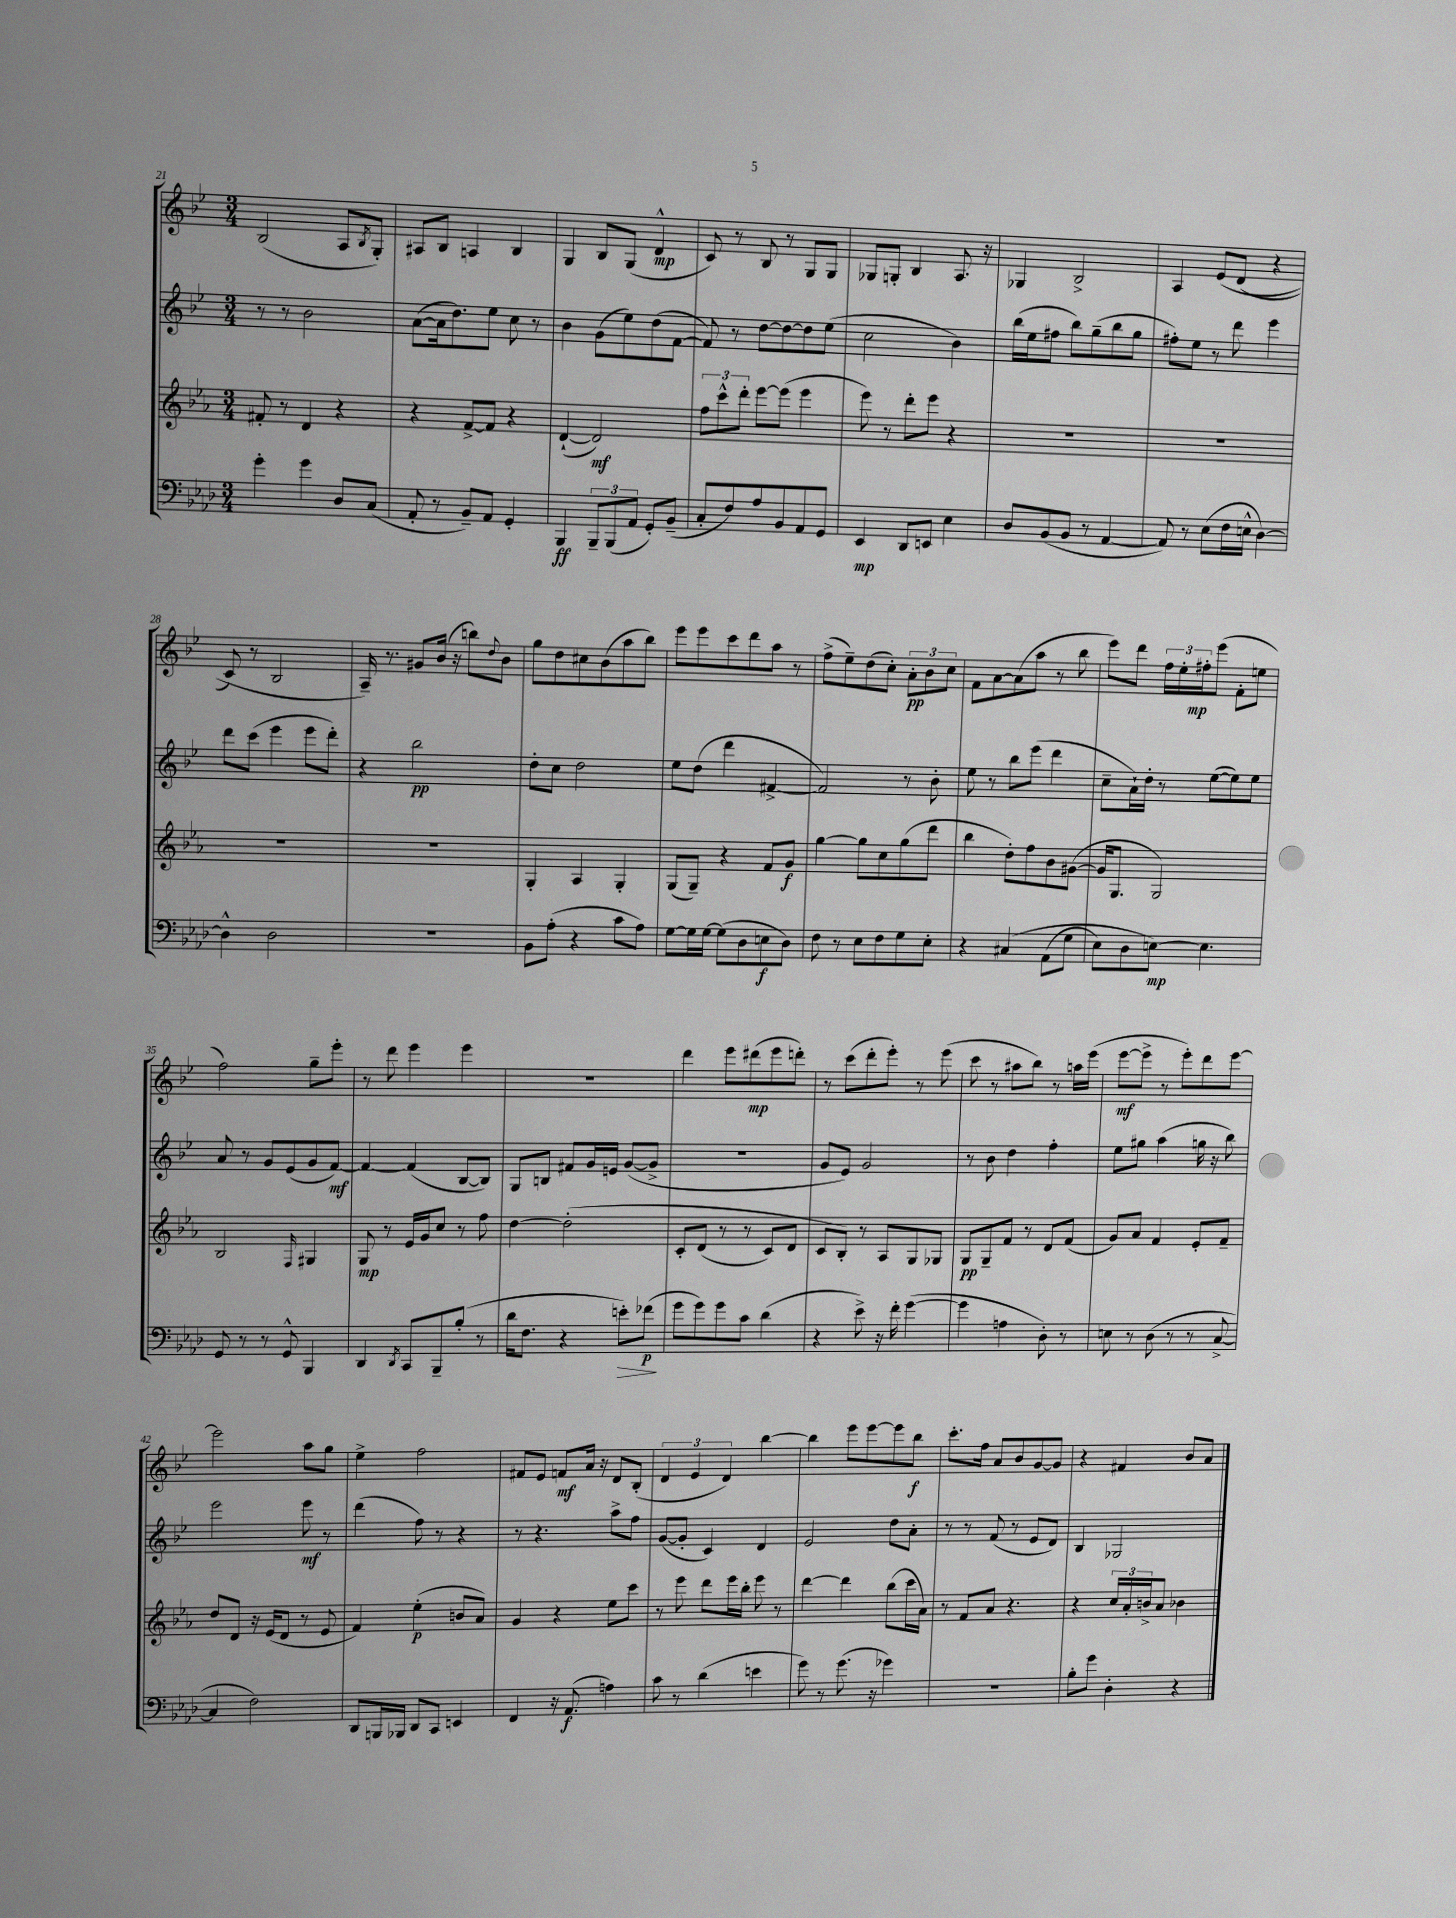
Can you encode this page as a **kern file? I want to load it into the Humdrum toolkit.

**kern	**kern	**kern	**kern
*staff4	*staff3	*staff2	*staff1
*clefF4	*clefG2	*clefG2	*clefG2
*k[b-e-a-d-]	*k[b-e-a-]	*k[b-e-]	*k[b-e-]
*M3/4	*M3/4	*M3/4	*M3/4
4g'\	8f#'/	8r	(2B-/
.	8r	8r	.
4g\	4d/	2b-\	.
8D-/L	4r	.	8A/L
.	.	.	8qB-/
(8C/J	.	.	8G'/J)
=	=	=	=
8AA-'/	4r	([8a\L	8A#/L
8r	.	16a\]k	8B-/J
.	.	8.dd\)	.
8BB-~/L)	[8f^/L	.	4A/
8AA-/J	8f/]J	8ee-\J	.
4GG'/	4r	8cc\	4B-/
.	.	8r	.
=	=	=	=
4BBB-/	([4d`/	4b-\	4G/
12BBB-~/L	2d/])	(8g\L	8B-/L
(12BBB-/	.	.	.
.	.	8ee-\)	(8G/J
12AA-/J	.	.	.
8GG'/L)	.	(8dd\	4d^^/
(8BB-~/J	.	[8f\J	.
=	=	=	=
8C'/L	12ff\L	8f/])	8c/)
.	12ccc^^\	.	.
8F/)	.	8r	8r
.	12ddd'\J	.	.
8A-/	[8eee-\L	[8dd\L	8B-/
8BB-/	(8eee-\]J	8dd\_	8r
8AA-/	4eee-\	8dd\]	8G/L
8GG/J	.	(8ee-\J	8G/J
=	=	=	=
4EE-/	8eee-\)	2cc\	8G-/L
.	8r	.	8G'/J
8DD-/L	8ddd'\L	.	4B-/
8EE/J	8eee-\J	.	.
4E-\	4r	4b-\)	8.A/
.	.	.	16r
=	=	=	=
8D-/L	2.r	(16bb-\LL	4G-/
.	.	16ee-\J	.
(8BB-/	.	8ff#\J	.
8BB-/J	.	8bb-\L)	2B-^/
8r	.	(8gg~\	.
[4AA-/	.	8bb-\	.
.	.	8gg\J	.
=	=	=	=
8AA-/])	2.r	8ff#'\L)	4A/
8r	.	8ee-\J	.
(8E-\L	.	8r	&(8e-/L
16F\L	.	8ddd\	(8d/J
16E^^\JJ	.	.	.
[4D-\)	.	4eee-\	4r
=	=	=	=
4D-^^\]	2.r	8ddd\L	8c/)
.	.	(8ccc\J	8r
2D-\	.	4eee-\	2B-/
.	.	8eee-\L	.
.	.	8ddd'\J)	.
=	=	=	=
2.r	2.r	4r	16A~/&)
.	.	.	8.r
.	.	2bb-\	8g#/L
.	.	.	(16b-/Jk
.	.	.	16r
.	.	.	8bb\L)
.	.	.	8qqdd/
.	.	.	8b-\J
=	=	=	=
8BB-\L	4G'/	8dd'\L	8gg\L
(8A-'\J	.	8cc\J	8dd\
4r	4A-/	2dd\	8cc#\
.	.	.	(8b-\
8c\L	4G'/	.	8aa\
8A-\J)	.	.	8bb-\J)
=	=	=	=
[8G\L	(8G/L	8ee-\L	8eee-\L
16G\]L	8G~/J)	(8dd\J	8eee-\
[16G\JJ	.	.	.
(8G\]L	4r	4ddd\	8ccc\
8D-\	.	.	8ddd\
8E\	8f/L	[4f#^/	8aa\J
8D-\J)	8g/J	.	8r
=	=	=	=
8F\	[4gg\	2f#/])	(8ff^\L
8r	.	.	8ee-~\)
8E-\L	8gg\]L	.	(8dd\
8F\	8cc\	.	8cc'\J)
8G\	(8gg\	8r	12a'\L
.	.	.	12b-\
8E-'\J	8ddd\J	8b-'\	.
.	.	.	12cc\J
=	=	=	=
4r	4bb-\	8ee-\	8f\L
.	.	8r	[8a\
&(4C#/	8dd'\L)	8bb-\L	(8a\]
.	8ff\	(8eee-\J	8aa\J
(8AA-\L	8b-\	4ddd\	8r
8G\J	([8g#\J	.	8bb-\
=	=	=	=
8E-\L)	16g#/]LK	8cc~\L	8eee-\L)
.	8.G/J	.	.
8D-\	.	16a`\L)	8ddd\J
.	.	16dd'\JJ	.
[8E\J&)	2G/)	8r	24ff\LL
.	.	.	24ee-'\
.	.	.	24ff#'\J
4.E\]	.	([8ee-\L	(8eee-\J
.	.	8ee-\])	8f'\L
.	.	8ee-\J	8ee\J
=	=	=	=
8GG/	2B-/	8a/	2ff\)
8r	.	8r	.
8r	.	8g/L	.
8GG^^/	.	(8e-/	.
.	16qqF/	.	.
4BBB-/	4G#/	8g/	8gg~\L
.	.	[8f/J)	8eee-'\J
=	=	=	=
4DD-/	8G/	4f/_	8r
.	8r	.	8ddd\
8qDD-/	.	.	.
8CC/L	16e-/LL	(4f/]	4eee-\
.	16g/J	.	.
8BBB-~/	8cc/J	.	.
(8B-'/J	8r	[8B-/L	4eee-\
8r	8ff\	8B-/]J)	.
=	=	=	=
16d-\LK	[4dd\	8G/L	2.r
8.F\J	.	.	.
.	.	8B/J	.
4r	&(2dd'\]	8f#/L	.
.	.	16g/L	.
.	.	16e/JJ	.
8e'\L)	.	([8g/L	.
(8f-\J	.	8g^/]J	.
=	=	=	=
8g\L	8c'/L	2.r	4ddd\
8g\)	(8d/J	.	.
8g\	8r	.	8eee-\L
8c\J	8r	.	(8ddd#\
(4d-\	8c/L)	.	8eee-\
.	8d/J	.	8ddd'\J)
=	=	=	=
4r	8c/L	8g/L	8r
.	8B-'/J&)	8e-/J)	(8ccc\L
8e-^\)	8r	2g/	8ddd'\
16r	8A-/L	.	8eee-'\J)
16f'\	.	.	.
([4g\	8G/	.	8r
.	8G-/J	.	(8eee-\
=	=	=	=
4g\]	8G/L	8r	8ccc\
.	8G~/	8b-\	8r
4A\	8f/J	4dd\	8aa#\L
.	8r	.	8bb-\J)
8D-'\)	8d/L	4ff'\	8r
8r	(8f/J	.	16aa\LL
.	.	.	(16eee-\JJ
=	=	=	=
8E\	8g/L)	8ee-\L	[8eee-\L
8r	8a-/J	8gg#\J	8eee-^\]J
(8D-\	4f/	(4aa\	8r
8r	.	.	8eee-'\L)
8r	8e-'/L	16gg\	8ddd\
.	.	16r	.
[8C^/	8f~/J	8bb-\)	[8eee-\J
=	=	=	=
4C/]	8dd/L	2eee-\	2eee-\]
.	8d/J	.	.
2F\)	16r	.	.
.	(16e-/LK	.	.
.	8d/J	.	.
.	8r	8eee-\	8aa\L
.	8e-/	8r	8gg\J
=	=	=	=
8DD-/L	4f/)	(4ddd\	4ee-^\
16BBB/L	.	.	.
16BBB-/JJ	.	.	.
8DD-/L	(4ee-'\	8ff\)	2ff\
8CC/J	.	8r	.
4EE/	8b/L	4r	.
.	8a-/J)	.	.
=	=	=	=
4FF/	4g/	8r	8f#/L
.	.	4.r	8e-/J
16r	4r	.	8f/L
(8.AA-/	.	.	.
.	.	.	16a/Jk
.	.	.	16r
4A\)	8ee-\L	8aa^\L	8d/L
.	8ccc\J	8ff\J	(8B-'/J
=	=	=	=
8c\	8r	([8g/L	6d/
8r	8eee-\	8g'/]J	.
.	.	.	6e-/
(4d-\	8ddd\L	4c/)	.
.	.	.	6d/)
.	16eee-\L	.	.
.	16bb-'\JJ	.	.
4e\	8eee-\	4d/	[4bb-\
.	8r	.	.
=	=	=	=
8g\)	[4ddd\	2e-/	4bb-\]
8r	.	.	.
(8.g\	4ddd\]	.	8eee-\L
.	.	.	[8eee-\
16r	.	.	.
4g-\)	(8bb-\L	8dd\L	8eee-\]
.	16ccc\L	8a'\J	8bb-\J
.	16a-\JJ)	.	.
=	=	=	=
2.r	8r	8r	8.ccc'\L
.	8f/L	8r	.
.	.	.	16ff\Jk
.	8a-/J	(8f/	8a/L
.	4.r	8r	8b-/
.	.	8e-/L	[8g/
.	.	8d/J)	8g/]J
=	=	=	=
8B-'\L	4r	4B-/	4r
8g\J	.	.	.
4D-'\	24cc/LL	2G-/	4f#/
.	24a-'/	.	.
.	24b^/J	.	.
.	8a-/J	.	.
4r	4b-\	.	8b-/L
.	.	.	8a/J
==	==	==	==
*-	*-	*-	*-
